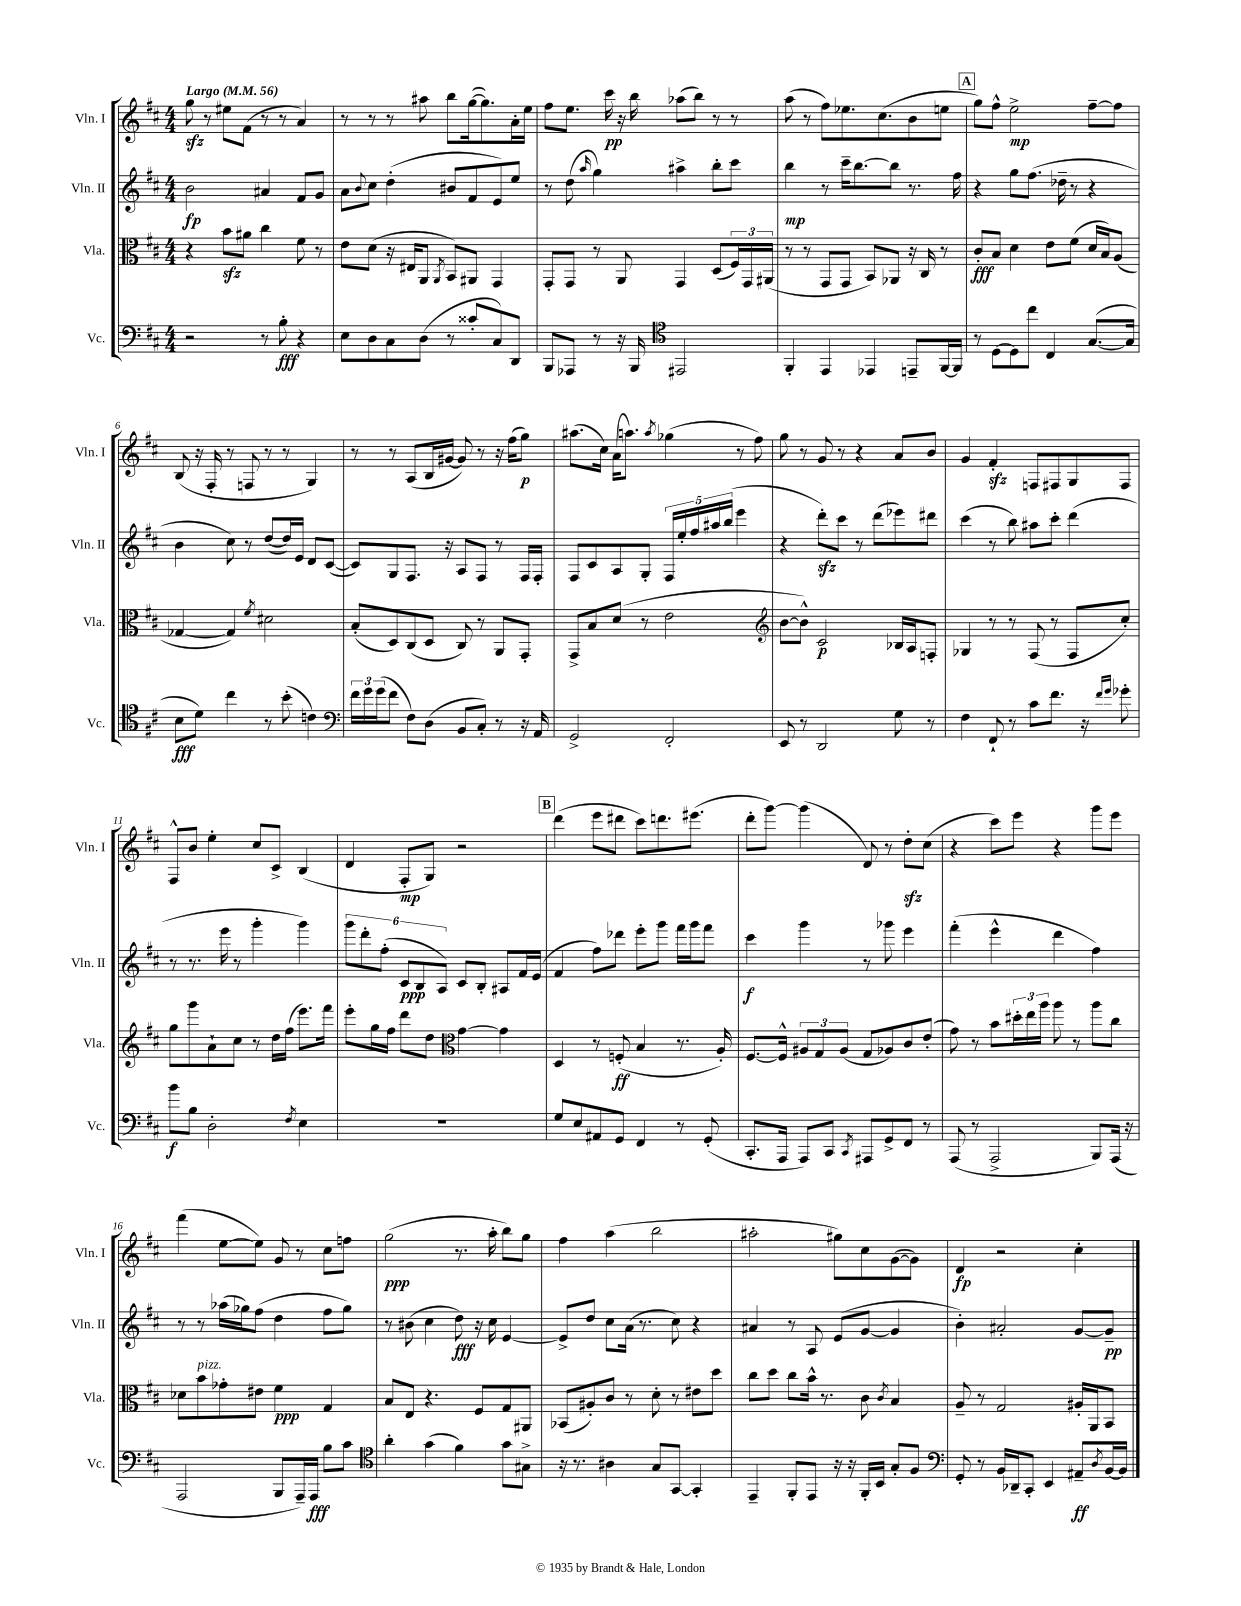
<<
\new StaffGroup <<
\new Staff = "s0" \with { instrumentName = "Vln. I" shortInstrumentName = "Vln. I" } {
    \clef treble \key d \major \numericTimeSignature \time 4/4 \tempo "Largo" 4 = 56
    g''8\sfz r8 eis''8 fis'8( r8 r8 a'4) |
    r8 r8 r8 ais''8 b''8 g''16~( g''8.) a'16-. e''16 |
    fis''8 e''8. cis'''16\pp r16 b''16 aes''8( b''8) r8 r8 |
    a''8( r8 fis''8) ees''8. cis''8.( b'8 e''8 |
    \mark \markup { \box "A" } g''8) fis''8-^ e''2->\mp fis''8~-- fis''8 |
    b8( r16 fis16-. r8 f8 r8 r8 g4) |
    r8 r8 a8( b16 gis'16~ gis'8) r8 r16 fis''16( g''8\p) |
    ais''8.( cis''16) a'16( a''8.) \acciaccatura { a''8 } ges''4( r8 fis''8) |
    g''8 r8 g'8 r8 r4 a'8 b'8 |
    g'4 fis'4-.\sfz f8 fis8 g8 fis8 |
    fis8-^ b'8 e''4-. cis''8 cis'8-> b4( |
    d'4 fis8-.\mp g8) r2 |
    \mark \markup { \box "B" } d'''4( e'''8 dis'''8 cis'''8) d'''8. eis'''8.( |
    d'''8-. g'''8~) g'''4( d'8) r8 d''8-.\sfz cis''8( |
    r4 cis'''8) e'''8 r4 g'''8 e'''8 |
    fis'''4( e''8~ e''8) g'8 r8 cis''8 f''8 |
    g''2\ppp( r8. a''16-. b''8) g''8 |
    fis''4 a''4( b''2 |
    ais''2-. gis''8) cis''8 g'8~( g'8) |
    d'4\fp r2 cis''4-. \bar "|." |
}
\new Staff = "s1" \with { instrumentName = "Vln. II" shortInstrumentName = "Vln. II" } {
    \clef treble \key d \major \numericTimeSignature \time 4/4
    b'2\fp ais'4 fis'8 g'8 |
    a'8 \appoggiatura { b'8 } cis''8 d''4-.( bis'8 fis'8 e'8) e''8 |
    r8 d''8( \grace { a''16 } g''4) ais''4-> b''8-. cis'''8 |
    b''4\mp r8 cis'''16-- b''8.~ b''8 r8. fis''16 |
    \mark \markup { \box "A" } r4 g''8 fis''8.( des''16-- r8 r4 |
    b'4 cis''8) r8 d''8~( d''16) e'16 d'8 cis'8~( |
    cis'8) g8 fis8. r16 a8 fis8 r8 fis16 fis16-. |
    fis8 cis'8 a8 g8-. \tuplet 5/4 { fis16 e''16-. fis''16 ais''16 b''16( } e'''4 |
    r4 d'''8-.\sfz) cis'''8 r8 d'''8( ees'''8) dis'''8 |
    cis'''4( r8 b''8) ais''8 cis'''8-. d'''4( |
    r8 r8. e'''16 r8 g'''4-. g'''4) |
    \tuplet 6/4 { g'''8 d'''8-. fis''8-.( cis'8\ppp b8 a8) } cis'8 b8-. ais8 fis'16 e'16( |
    \mark \markup { \box "B" } fis'4 fis''8) des'''8 e'''8-. g'''8 fis'''16 g'''16 fis'''8 |
    cis'''4\f g'''4 r8 ges'''8 e'''4 |
    fis'''4-.( e'''4-^ d'''4 fis''4) |
    r8 r8 aes''16( ges''16) fis''8( d''4 fis''8 ges''8) |
    r8 bis'8( cis''4 d''8\fff) r16 cis''16 e'4~ |
    e'8-> d''8 cis''8 a'16( r8. cis''8) r4 |
    ais'4 r8 a8 e'8( g'8~ g'4 |
    b'4-.) ais'2-. g'8~ g'8--\pp \bar "|." |
}
\new Staff = "s2" \with { instrumentName = "Vla." shortInstrumentName = "Vla." } {
    \clef alto \key d \major \numericTimeSignature \time 4/4
    r4 b'8\sfz ais'8 cis''4 fis'8 r8 |
    e'8 d'8( r16 eis16 a,8 \acciaccatura { a,8 } b,8) ais,8 g,4 |
    g,8-. g,8 r8 a,8 g,4 d8( \tuplet 3/2 { fis16) g,16 ais,16( } |
    r8 r8 g,8 g,8 b,8) aes,8 r16 cis16 r8 |
    \mark \markup { \box "A" } cis'8-.\fff b8 d'4 e'8 fis'8( d'16 b16) a8( |
    ges4~ ges4) \acciaccatura { fis'8 } dis'2 |
    b8-.( d8) cis8( d8 cis8) r8 a,8 g,8-. |
    g,8-> b8 d'8( r8 e'2 |
    \clef treble b'8~ b'8-^) cis'2\p bes16 a16 f8-. |
    ges4 r8 r8 fis8( r8 fis8 cis''8-.) |
    g''8 g'''8 a'8-! cis''8 r8 d''16 fis''16( e'''8.) fis'''16 |
    e'''8-. g''16 fis''16 d'''8 d''8 \clef alto g'4~ g'4 |
    \mark \markup { \box "B" } d4 r8 f8-.\ff( b4 r8. a16-.) |
    fis8.~ fis16-^ \tuplet 3/2 { ais8 g8 ais8( } g8 aes8) cis'8 e'8-.( |
    g'8) r8 b'8 \tuplet 3/2 { dis''16-. e''16 a''16 } a''8 r8 a''8 cis''8 |
    des'8 b'8^\markup { \italic "pizz." } ges'8-. eis'8 fis'4\ppp g4 |
    b8 e8 r4. fis8 g8 ais,8 |
    bes,8( ais8-.) cis'8 r8 d'8-. r8 eis'8 d''8 |
    cis''8 d''8 cis''8 b'16-^ r8. cis'8 \acciaccatura { cis'8 } b4 |
    a8-- r8 g2 ais16-. a,16 b,8 \bar "|." |
}
\new Staff = "s3" \with { instrumentName = "Vc." shortInstrumentName = "Vc." } {
    \clef bass \key d \major \numericTimeSignature \time 4/4
    r2 r8 b8-.\fff r4 |
    e8 d8 cis8 d8( r8 cisis'8-. cis8) d,8 |
    b,,8 aes,,8 r8 r16 b,,16 \clef tenor eis,2 |
    fis,4-. e,4 ees,4 e,8-- fis,16~ fis,16 |
    \mark \markup { \box "A" } r8 d8~ d8 cis''8 cis4 g8.~( g16 |
    b8\fff d'8) cis''4 r8 b'8-.( c'4) |
    \clef bass \tuplet 3/2 { fis'16 g'16 g'16( } fis'8 fis8) d8( b,8 cis8-.) r8 r16 a,16 |
    g,2-> fis,2-. |
    e,8 r8 d,2 g8 r8 |
    fis4 fis,8-! r8 cis'8 fis'8. r16 \grace { fis'16 g'16 } ges'8-. |
    b'8\f b8 d2-. \acciaccatura { fis8 } e4 |
    R1 |
    \mark \markup { \box "B" } g8 e8 ais,8 g,8 fis,4 r8 g,8-.( |
    cis,8.-. a,,16 a,,8) cis,8 \acciaccatura { cis,8 } ais,,8 g,8-> fis,8 r8 |
    a,,8( r8 a,,2-> b,,8) a,,16( r16 |
    a,,2 b,,8 a,,16--) a,,16\fff b8 cis'8 |
    \clef tenor a'4-. g'4( fis'4) g'8 gis8-> |
    r16 r8. ais4 g8 g,8~ g,4-. |
    e,4-- fis,8-. e,8 r16 r16 fis,16-. b,16 g8-. fis8 |
    \clef bass g,8-. r8 b,16 des,16-- cis,8-. e,4 ais,8--\ff \acciaccatura { d8 } b,16~ b,16 \bar "|." |
}
>>
>>
